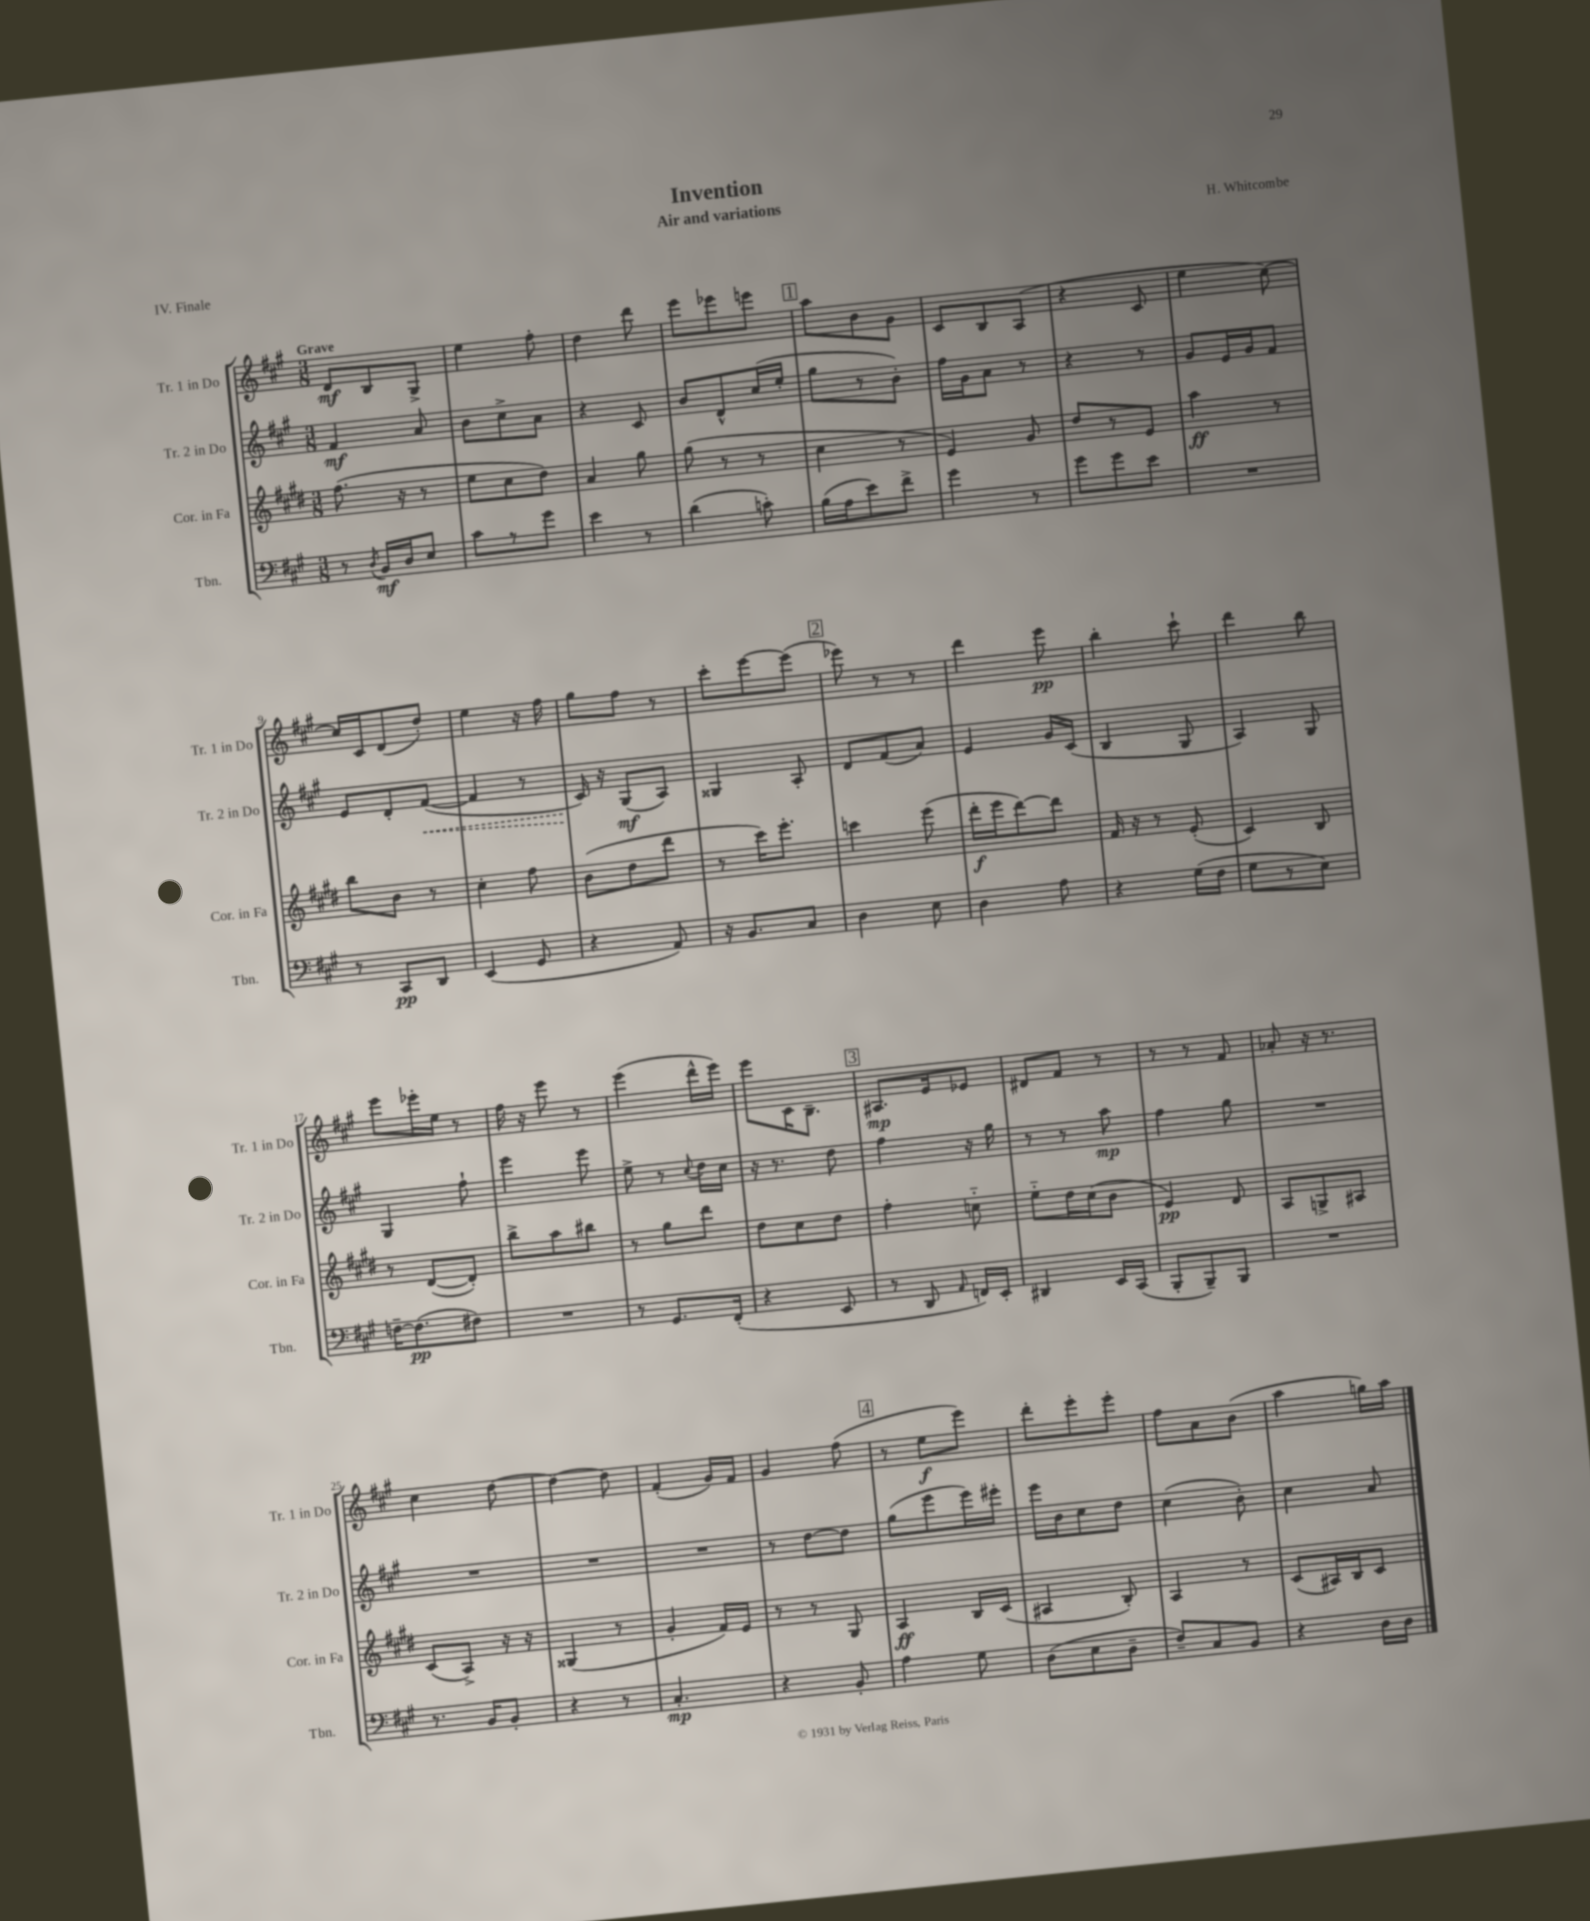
\header { title = "Invention" composer = "H. Whitcombe" subtitle = "Air and variations" piece = "IV. Finale" }
<<
\new StaffGroup <<
\new Staff = "s0" \with { instrumentName = "Tr. 1 in Do" shortInstrumentName = "Tr. 1 in Do" } {
    \clef treble \key a \major \numericTimeSignature \time 3/8 \tempo "Grave"
    \autoBeamOff d'8[\mf b8 gis8]-> |
    e''4 fis''8-. |
    d''4 d'''8 |
    e'''8[ ees'''8 e'''8] |
    \mark \markup { \box "1" } a''8[ b'8 gis'8] |
    cis'8[ b8 a8]( |
    r4 cis'8 |
    e''4 cis''8~) |
    cis''16[ cis'16 d'8( d''8]-.) |
    e''4 r16 fis''16 |
    gis''8[ fis''8] r8 |
    cis'''8[-. e'''8~ e'''8]( |
    \mark \markup { \box "2" } ees'''8) r8 r8 |
    d'''4 e'''8\pp |
    b''4-. cis'''8-! |
    d'''4 b''8 |
    e'''8[ ees'''16-. e''16] r8 |
    fis''16 r16 e'''8 r8 |
    e'''4( d'''16[-^ e'''16]) |
    e'''8[ cis'16 b8.]-- |
    \mark \markup { \box "3" } ais8.[\mp e'16 ees'8] |
    dis'8[ fis'8] r8 |
    r8 r8 fis'8 |
    aes'8-. r16 r8. |
    cis''4 d''8~ |
    d''4~ d''8 |
    fis'4-.( gis'16[) fis'16] |
    gis'4 fis''8( |
    \mark \markup { \box "4" } r8 e''8[\f e'''8]) |
    d'''8[-. e'''8-. e'''8]-. |
    fis''8[ a'8 b'8]( |
    a''4 g''16[) a''16] \bar "|." |
}
\new Staff = "s1" \with { instrumentName = "Tr. 2 in Do" shortInstrumentName = "Tr. 2 in Do" } {
    \clef treble \key a \major \numericTimeSignature \time 3/8
    \autoBeamOff fis'4\mf a'8 |
    b'8[ cis''8-> a'8] |
    r4 cis'8 |
    b'8[ d'8-^ cis''16( e''16]-. |
    \mark \markup { \box "1" } gis''8[ r8 b'8]-.) |
    fis''16[ gis'16 a'8] r8 |
    r4 r8 |
    gis'8[ e'16 gis'16 fis'8] |
    e'8[ d'8-. \once \override Hairpin.style = #'dashed-line fis'8]~\<( |
    fis'4 r8 |
    cis'16\!) r16 gis8[\mf( a8]) |
    gisis4 a8-. |
    \mark \markup { \box "2" } d'8[ fis'8( a'8]) |
    e'4 gis'16[ cis'16]( |
    b4 gis8 |
    a4) gis8 |
    gis4 fis''8-! |
    e'''4 e'''8 |
    e''8-> r8 \appoggiatura { cis''8 } d''16[ cis''16] |
    r16 r8. d''8 |
    \mark \markup { \box "3" } fis''4 r16 gis''16 |
    r8 r8 a''8\mp |
    fis''4 gis''8 |
    R4. |
    R4. |
    R4. |
    R4. |
    r8 d''8[~ d''8] |
    \mark \markup { \box "4" } gis''8[( e'''8 e'''16) eis'''16]-. |
    e'''16[ b'16 cis''8 d''8] |
    cis''4( b'8-.) |
    cis''4 a'8 \bar "|." |
}
\new Staff = "s2" \with { instrumentName = "Cor. in Fa" shortInstrumentName = "Cor. in Fa" } {
    \clef treble \key e \major \numericTimeSignature \time 3/8
    \autoBeamOff fis''8.( r16 r8 |
    e''8[ cis''8 dis''8]) |
    a'4 gis''8 |
    gis''8( r8 r8 |
    \mark \markup { \box "1" } cis''4 r8 |
    e'4) gis'8 |
    dis''8[ r8 e'8] |
    a''4\ff r8 |
    b''8[ b'8] r8 |
    cis''4-. fis''8 |
    b'8[( dis''8 dis'''8] |
    r8 cis'''16[) e'''8.]-. |
    \mark \markup { \box "2" } c'''4 e'''8( |
    dis'''16[-.\f e'''16 dis'''8~) dis'''8] |
    fis'16 r16 r8 e'8-.( |
    cis'4) b8 |
    r8 dis'8[~( dis'8]-.) |
    b''8[-> a''8 bis''8] |
    r8 gis''8[ dis'''8] |
    dis''8[ cis''8 dis''8] |
    \mark \markup { \box "3" } fis''4-. c''8-_ |
    e''8[-_ dis''16 cis''16( b'8] |
    e'4\pp) dis'8 |
    a8[ g8-> ais8] |
    cis'8[( a8]->) r16 r16 |
    gisis4( r8 |
    gis'4-. fis'16[) e'16] |
    r8 r8 gis8 |
    \mark \markup { \box "4" } a4\ff b16[ cis'16]( |
    ais4 b8-.) |
    a4 r8 |
    cis'8[( ais16) b16 cis'8] \bar "|." |
}
\new Staff = "s3" \with { instrumentName = "Tbn." shortInstrumentName = "Tbn." } {
    \clef bass \key a \major \numericTimeSignature \time 3/8
    \autoBeamOff r8 \acciaccatura { d8 } b,16[\mf d16 e8] |
    cis'8[ r8 gis'8] |
    e'4 r8 |
    d'4( c'8-.) |
    \mark \markup { \box "1" } b16[( a16 e'8) fis'8]-> |
    gis'4 r8 |
    gis'8[ gis'8 e'8] |
    R4. |
    r8 cis,8[\pp d,8] |
    e,4( gis,8 |
    r4 a,8) |
    r16 b,8.[ cis8] |
    \mark \markup { \box "2" } d4 e8 |
    d4 a8 |
    r4 gis16[( fis16] |
    gis8[ r8 e8]) |
    f16[~-- f8.\pp( fis8]) |
    R4. |
    r8 gis,8.[ fis,16]-.( |
    r4 e,8 |
    \mark \markup { \box "3" } r8 d,8 \grace { a,16 } f,16[) e,16]-. |
    dis,4 e,16[ cis,16]( |
    b,,8[-. b,,8--) b,,8] |
    R4. |
    r8. b,16[ b,8]-. |
    r4 r8 |
    cis4.-.\mp |
    r4 b,8-. |
    \mark \markup { \box "4" } a4 gis8 |
    d8[( e8 d8]-- |
    fis8[--) cis8 b,8] |
    r4 d16[ d16] \bar "|." |
}
>>
>>
